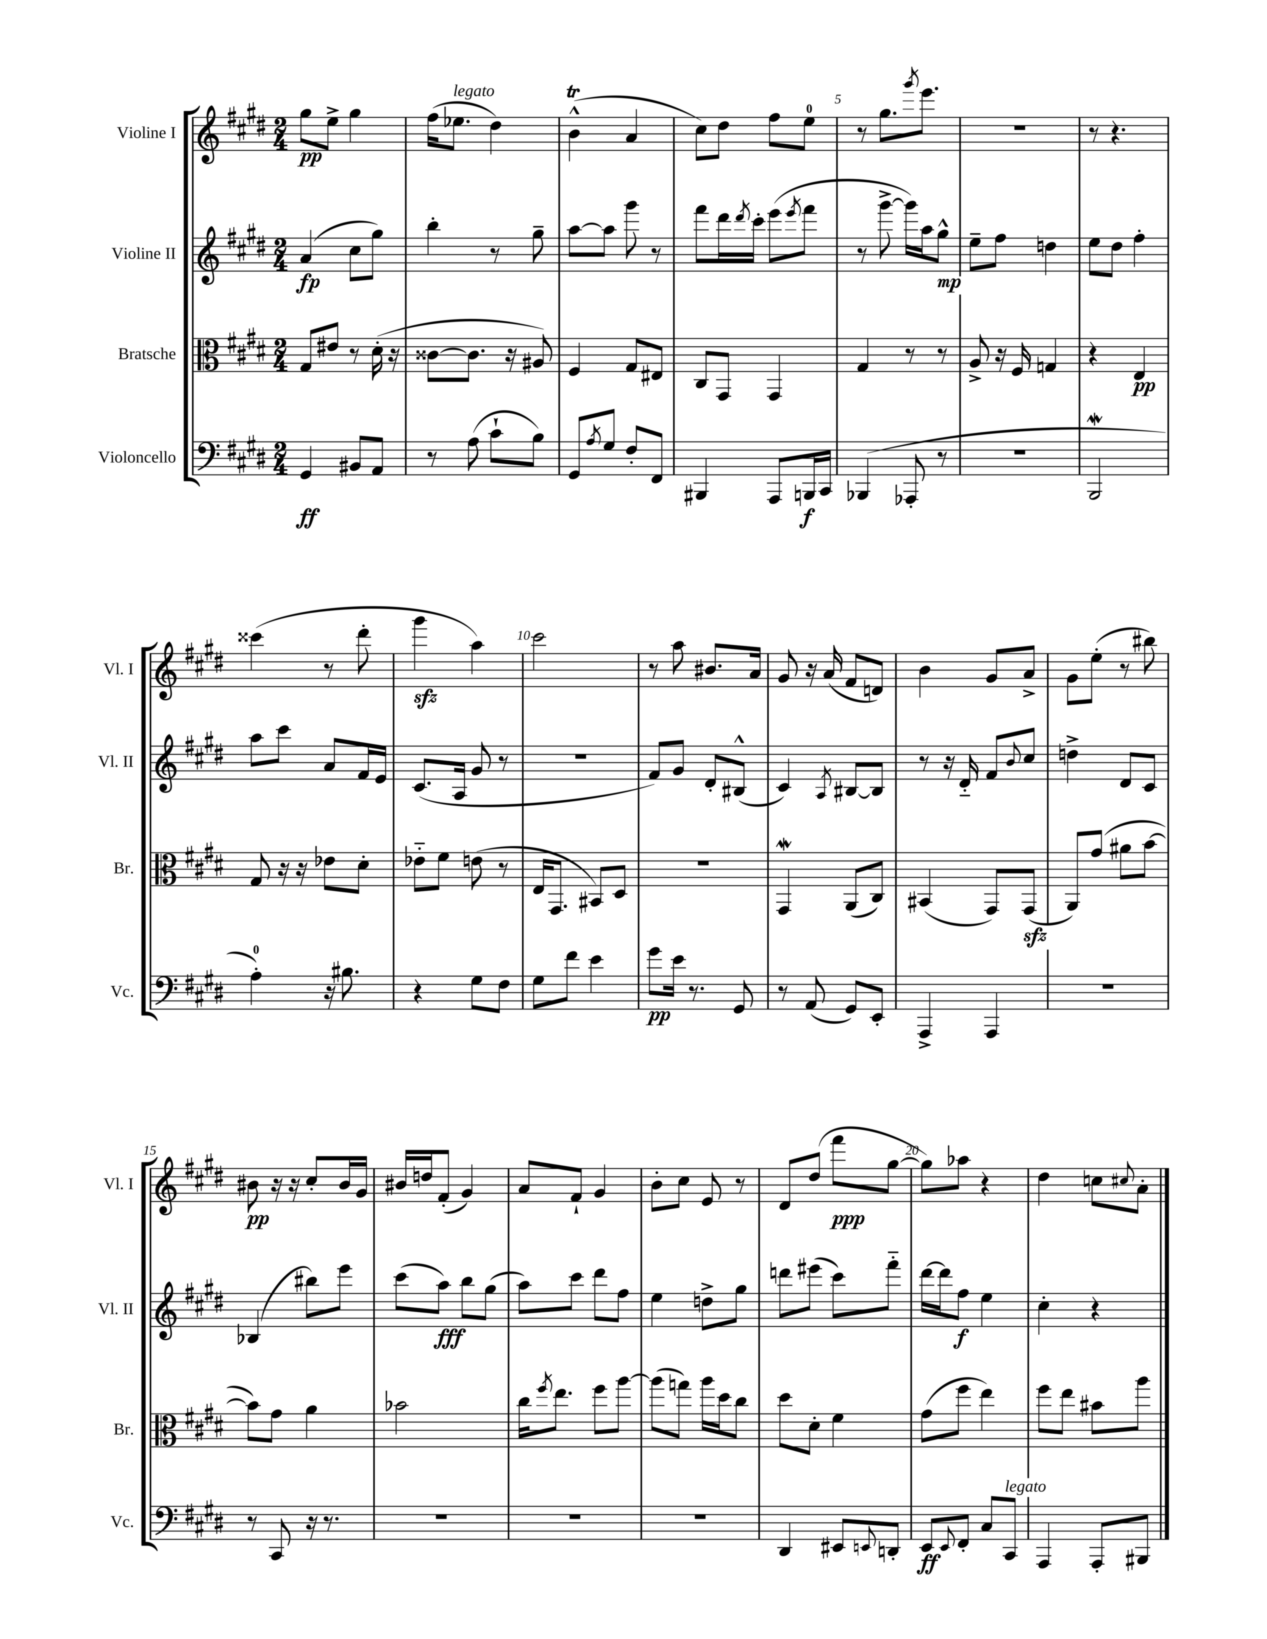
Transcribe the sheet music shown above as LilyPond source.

<<
\new StaffGroup <<
\new Staff = "s0" \with { instrumentName = "Violine I" shortInstrumentName = "Vl. I" } {
    \clef treble \key e \major \numericTimeSignature \time 2/4
    gis''8\pp e''8-> gis''4 |
    fis''16( ees''8.^\markup { \italic "legato" } dis''4) |
    b'4-^\trill( a'4 |
    cis''8) dis''8 fis''8 e''8-0 |
    r8 gis''8. \acciaccatura { gis'''8 } e'''8. |
    R2 |
    r8 r4. |
    cisis'''4( r8 dis'''8-. |
    gis'''4\sfz a''4) |
    cis'''2 |
    r8 a''8 bis'8. a'16 |
    gis'8 r16 a'16( fis'8 d'8) |
    b'4 gis'8 a'8-> |
    gis'8 e''8-.( r8 bis''8) |
    bis'8\pp r16 r16 cis''8-. bis'16 gis'16 |
    bis'16 d''16 fis'8-.( gis'4) |
    a'8 fis'8-! gis'4 |
    b'8-. cis''8 e'8 r8 |
    dis'8 dis''8( fis'''8\ppp gis''8~ |
    gis''8) aes''8 r4 |
    dis''4 c''8 \appoggiatura { cis''8 } a'8-. \bar "|." |
}
\new Staff = "s1" \with { instrumentName = "Violine II" shortInstrumentName = "Vl. II" } {
    \clef treble \key e \major \numericTimeSignature \time 2/4
    a'4\fp( cis''8 gis''8) |
    b''4-. r8 gis''8-- |
    a''8~ a''8 gis'''8 r8 |
    fis'''8 dis'''16 \acciaccatura { dis'''8 } cis'''16-. e'''8( \acciaccatura { e'''8 } fis'''8 |
    r8 gis'''8~-> gis'''16) a''16 gis''8-^\mp |
    e''8-- fis''8 d''4 |
    e''8 dis''8 fis''4-. |
    a''8 cis'''8 a'8 fis'16 e'16 |
    cis'8.( a16 gis'8 r8 |
    r2 |
    fis'8) gis'8 dis'8-. bis8-^( |
    cis'4) \acciaccatura { a8 } bis8~ bis8 |
    r8 r16 dis'16-_ fis'8 \appoggiatura { b'8 } cis''8 |
    d''4-> dis'8 cis'8 |
    bes4( bis''8) e'''8 |
    cis'''8( a''8\fff) b''8 gis''8( |
    a''8) cis'''8 dis'''8 fis''8 |
    e''4 d''8-> gis''8 |
    d'''8 eis'''8( cis'''8) fis'''8-_ |
    dis'''16~ dis'''16 fis''8\f e''4 |
    cis''4-. r4 \bar "|." |
}
\new Staff = "s2" \with { instrumentName = "Bratsche" shortInstrumentName = "Br." } {
    \clef alto \key e \major \numericTimeSignature \time 2/4
    gis8 eis'8 r8 dis'16-.( r16 |
    cisis'8~ cisis'8. r16 ais8) |
    fis4 gis8 eis8 |
    cis8 gis,8 gis,4 |
    gis4 r8 r8 |
    a8-> r16 fis16 g4 |
    r4 e4\pp |
    gis8 r16 r16 ees'8 dis'8-. |
    ees'8-_ fis'8 e'8( r8 |
    e16 gis,8. bis,8) dis8 |
    r2 |
    gis,4\mordent a,8( cis8) |
    bis,4( gis,8) gis,8\sfz( |
    a,8) gis'8( ais'8 b'8~ |
    b'8) gis'8 a'4 |
    bes'2 |
    cis''16 \acciaccatura { fis''8 } e''8. fis''8 a''8~ |
    a''8( g''8) a''16 dis''16 cis''8 |
    dis''8 dis'8-. fis'4 |
    gis'8( fis''8 e''4) |
    fis''8 e''8 bis'8 a''8 \bar "|." |
}
\new Staff = "s3" \with { instrumentName = "Violoncello" shortInstrumentName = "Vc." } {
    \clef bass \key e \major \numericTimeSignature \time 2/4
    gis,4\ff bis,8 a,8 |
    r8 a8( cis'8-! b8) |
    gis,8 \acciaccatura { a8 } gis8 fis8-. fis,8 |
    bis,,4 a,,8 b,,16\f cis,16 |
    bes,,4( aes,,8-. r8 |
    R2 |
    b,,2\mordent |
    a4-0-.) r16 bis8. |
    r4 gis8 fis8 |
    gis8 fis'8 e'4 |
    gis'8\pp e'16 r8. gis,8 |
    r8 a,8( gis,8) e,8-. |
    a,,4-> a,,4 |
    R2 |
    r8 cis,8 r16 r8. |
    R2 |
    R2 |
    R2 |
    dis,4 eis,8 \appoggiatura { e,8 } d,8-. |
    e,8\ff \appoggiatura { e,8 } fis,8-. cis8 cis,8^\markup { \italic "legato" } |
    a,,4 a,,8-. bis,,8 \bar "|." |
}
>>
>>
\layout { \context { \Score \override BarNumber.break-visibility = ##(#f #t #t) barNumberVisibility = #(every-nth-bar-number-visible 5) } }
